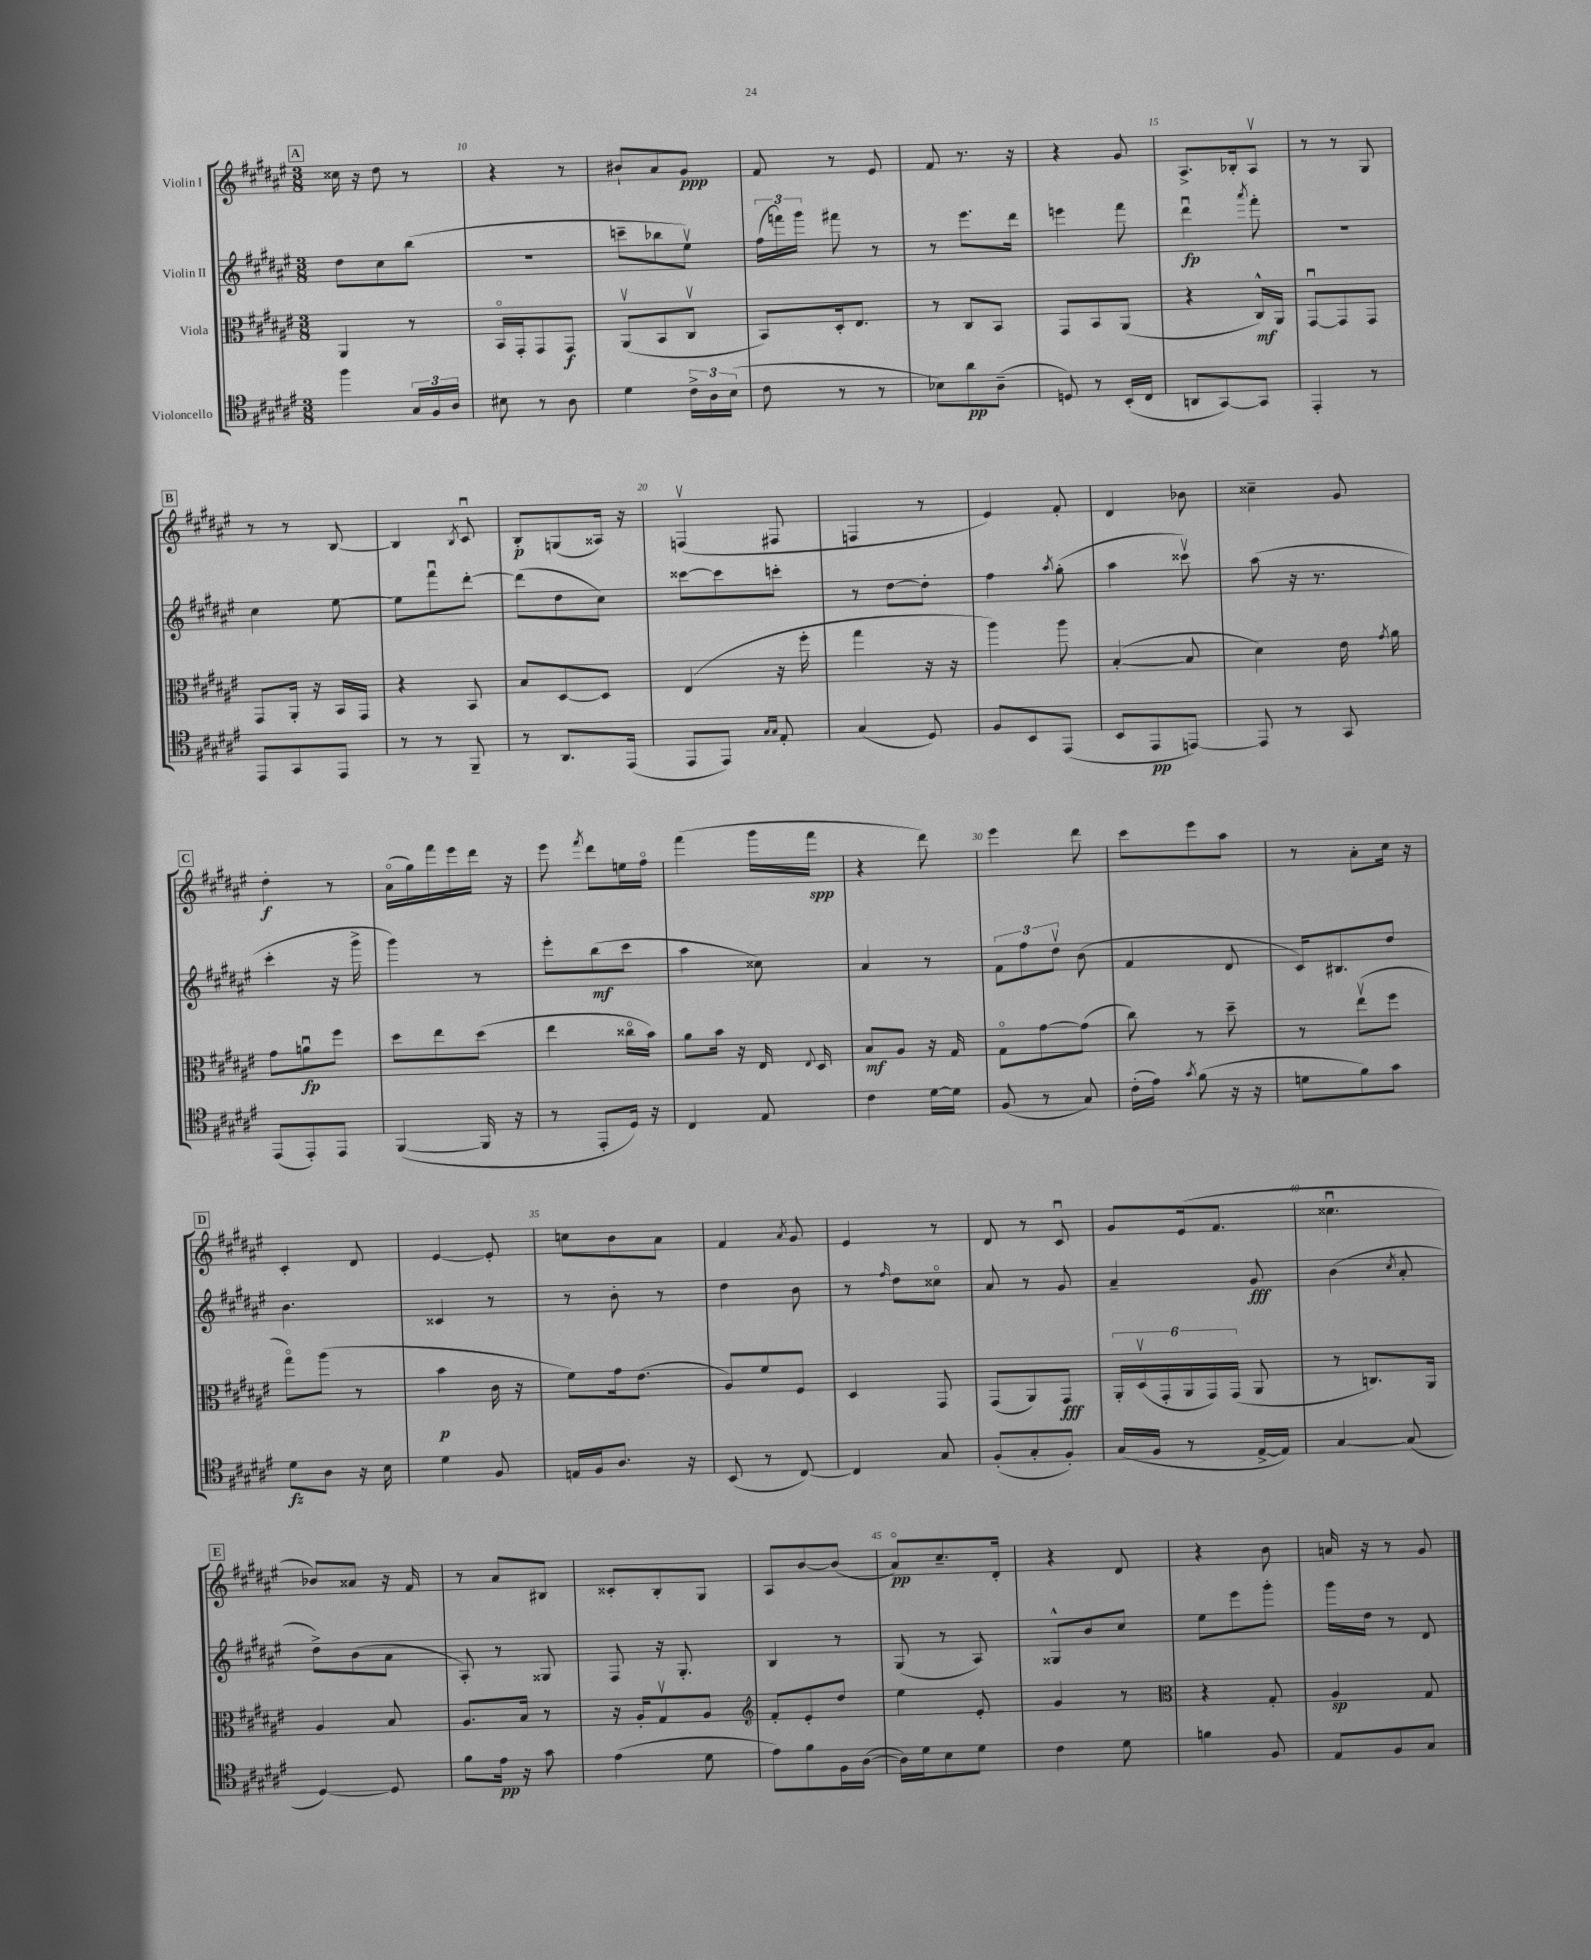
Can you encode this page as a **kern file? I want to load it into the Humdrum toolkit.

**kern	**dynam	**kern	**dynam	**kern	**dynam	**kern	**dynam
*part4	*part4	*part3	*part3	*part2	*part2	*part1	*part1
*staff4	*staff4	*staff3	*staff3	*staff2	*staff2	*staff1	*staff1
*I"Violoncello	*	*I"Viola	*	*I"Violin II	*	*I"Violin I	*
*clefC4	*	*clefC3	*	*clefG2	*	*clefG2	*
*k[f#c#g#d#a#e#]	*	*k[f#c#g#d#a#e#]	*	*k[f#c#g#d#a#e#]	*	*k[f#c#g#d#a#e#]	*
*M3/8	*	*M3/8	*	*M3/8	*	*M3/8	*
!!LO:REH:place=s1:t=A
=9	=9	=9	=9	=9	=9	=9	=9
4ff#\	.	4AA#/	.	8dd#\L	.	16cc##X\	.
.	.	.	.	.	.	16r	.
.	.	.	.	8cc#\	.	8dd#\	.
24G#/LL	.	8r	.	(8bb\J	.	8r	.
24F#/	.	.	.	.	.	.	.
24A#/JJ	.	.	.	.	.	.	.
=10	=10	=10	=10	=10	=10	=10	=10
8B#X\	.	16BB/LL	.	4.r	.	4r	.
.	.	16GG#'/J	.	.	.	.	.
8r	.	8GG#/	.	.	.	.	.
8A#\	.	8GG#/J	f	.	.	8r	.
=11	=11	=11	=11	=11	=11	=11	=11
4d#\	.	(8AA#v/L	.	8cccn~\L	.	8b#X`/L	.
.	.	8BB/	.	8bb-X\	.	8a#/	.
24c#^\LL	.	8C#v/J	.	8ee#v\J)	.	8g#/J	ppp
24A#\	.	.	.	.	.	.	.
(24B\JJ	.	.	.	.	.	.	.
=12	=12	=12	=12	=12	=12	=12	=12
8c#\	.	8BB/L)	.	(24ff#\LL	.	8f#/	.
.	.	.	.	24fffn\)	.	.	.
.	.	.	.	24ggg#\JJ	.	.	.
8r	.	16D#'/k	.	8fff#X\	.	8r	.
.	.	8.E#/J	.	.	.	.	.
8r	.	.	.	8r	.	8e#/	.
=13	=13	=13	=13	=13	=13	=13	=13
8B-X\L)	.	8r	.	8r	.	8f#/	.
8a#\	pp	8C#/L	.	8.eee#\L	.	8.r	.
(8A#~\J	.	8BB/J	.	.	.	.	.
.	.	.	.	16ddd#\Jk	.	16r	.
=14	=14	=14	=14	=14	=14	=14	=14
8Dn/)	.	8GG#/L	.	4eeen\	.	4r	.
8r	.	8BB/	.	.	.	.	.
(16BB'/LL	.	(8AA#/J	.	8fff#\	.	8g#/	.
16C#/JJ	.	.	.	.	.	.	.
=15	=15	=15	=15	=15	=15	=15	=15
8AAn/L	.	4r	.	4ddd#u\	fp	8.A#^/L	.
[8GG#/)	.	.	.	.	.	.	.
.	.	.	.	.	.	16B-X'/k	.
.	.	.	.	8qaaa#/	.	.	.
8GG#/J]	.	16C#^^/LL)	mf	8fff#'\	.	8A#v/J	.
.	.	16AA#/JJ	.	.	.	.	.
=16	=16	=16	=16	=16	=16	=16	=16
4EE#'/	.	[8GG#u/L	.	4.r	.	8r	.
.	.	8GG#/]	.	.	.	8r	.
8r	.	8GG#/J	.	.	.	8G#/	.
!!LO:LB:g=z
!!LO:REH:place=s1:t=B
=17	=17	=17	=17	=17	=17	=17	=17
8EE#/L	.	8GG#/L	.	4cc#\	.	8r	.
8GG#/	.	16AA#'/Jk	.	.	.	8r	.
.	.	16r	.	.	.	.	.
8EE#/J	.	16BB/LL	.	[8ee#\	.	[8B/	.
.	.	16GG#/JJ	.	.	.	.	.
=18	=18	=18	=18	=18	=18	=18	=18
8r	.	4r	.	8ee#\L]	.	4B/]	.
8r	.	.	.	8fff#u\	.	.	.
.	.	.	.	.	.	8qB/	.
8FF#~/	.	8BB/	.	[8ddd#'\J	.	8c#u/	.
=19	=19	=19	=19	=19	=19	=19	=19
8r	.	8B/L	.	(8ddd#\L]	.	8B'/L	p
8.AA#/L	.	[8D#/	.	8dd#\	.	(8Gn/	.
.	.	8D#/J]	.	8cc#\J)	.	16A##X/Jk)	.
(16EE#/Jk	.	.	.	.	.	16r	.
=20	=20	=20	=20	=20	=20	=20	=20
8EE#/L	.	(4E#/	.	[8ccc##X\L	.	(4Fnv/	.
8EE#/J)	.	.	.	8ccc##\]	.	.	.
16qqG#/LL	.	.	.	.	.	.	.
16qqG#/JJ	.	.	.	.	.	.	.
8E#'/	.	16r	.	8cccn'\J	.	8F#X/	.
.	.	16ff#'\	.	.	.	.	.
=21	=21	=21	=21	=21	=21	=21	=21
(4G#/	.	4gg#\	.	8r	.	4Fn/	.
.	.	.	.	[8dd#\L	.	.	.
8D#/)	.	16r	.	8dd#'\J]	.	8r	.
.	.	16r	.	.	.	.	.
=22	=22	=22	=22	=22	=22	=22	=22
8F#/L	.	4aa#\)	.	4ff#\	.	4e#/)	.
8BB/	.	.	.	.	.	.	.
.	.	.	.	8qaa#/	.	.	.
(8EE#/J	.	8aa#\	.	(8gg#'\	.	8f#'/	.
=23	=23	=23	=23	=23	=23	=23	=23
8BB/L	.	([4B'/	.	4aa#\	.	4d#/	.
8EE#/	pp	.	.	.	.	.	.
[8EEn/J)	.	8B/]	.	8ccc##Xv\)	.	8b-X\	.
=24	=24	=24	=24	=24	=24	=24	=24
8EE/]	.	4d#\)	.	(8aa#\	.	4cc##X~\	.
8r	.	.	.	16r	.	.	.
.	.	.	.	8.r	.	.	.
8GG#/	.	16e#\	.	.	.	8g#/	.
.	.	8qg#/	.	.	.	.	.
.	.	16a#\	.	.	.	.	.
!!LO:LB:g=z
!!LO:REH:place=s1:t=C
=25	=25	=25	=25	=25	=25	=25	=25
(8EE#/L	.	8g#\L	.	4ccc#'\	.	4dd#'\	f
8EE#'/)	.	8anu\	fp	.	.	.	.
8EE#/J	.	8ff#\J	.	16r	.	8r	.
.	.	.	.	16ggg#^\	.	.	.
=26	=26	=26	=26	=26	=26	=26	=26
([4FF#/	.	8dd#\L	.	4ggg#\)	.	(16a#\LL	.
.	.	.	.	.	.	16gg#\)	.
.	.	8ee#\	.	.	.	16fff#\	.
.	.	.	.	.	.	16eee#\	.
16FF#/]	.	(8dd#\J	.	8r	.	16ddd#\JJ	.
16r	.	.	.	.	.	16r	.
=27	=27	=27	=27	=27	=27	=27	=27
8r	.	4ee#\	.	8eee#'\L	.	8eee#\	.
.	.	.	.	.	.	8qfff#/	.
8EE#'/L	.	.	.	(8bb\	mf	8ddd#\L	.
16D#/Jk)	.	16cc##X\LL	.	8ccc#\J	.	16een\L	.
16r	.	16b\JJ)	.	.	.	16ff#\JJ	.
=28	=28	=28	=28	=28	=28	=28	=28
4C#/	.	8a#\L	.	4aa#\	.	(4fff#\	.
.	.	16b\Jk	.	.	.	.	.
.	.	16r	.	.	.	.	.
8E#/	.	16E#/	.	8cc##X\)	.	16ggg#\LL	.
.	.	8qqE#/	.	.	.	.	.
.	.	16D#/	.	.	.	16fff#\JJ	spp
=29	=29	=29	=29	=29	=29	=29	=29
4c#\	.	8B/L	mf	4a#/	.	4r	.
.	.	8A#/J	.	.	.	.	.
[16d#\LL	.	16r	.	8r	.	8ddd#\)	.
16d#\JJ]	.	16G#/	.	.	.	.	.
=30	=30	=30	=30	=30	=30	=30	=30
(8F#/	.	8G#\L	.	12f#\L	.	4eee#\	.
.	.	.	.	12ff#\	.	.	.
8r	.	[8g#\	.	.	.	.	.
.	.	.	.	12dd#v\J	.	.	.
8G#/)	.	(8g#\J]	.	(8b\	.	8ddd#\	.
=31	=31	=31	=31	=31	=31	=31	=31
(16c#'\LL	.	8cc#\)	.	4f#/	.	8ccc#\L	.
16e#\JJ)	.	.	.	.	.	.	.
8qg#/	.	.	.	.	.	.	.
(8f#\	.	8r	.	.	.	8eee#\	.
16r	.	8dd#~\	.	8d#/	.	8aa#\J	.
16r	.	.	.	.	.	.	.
=32	=32	=32	=32	=32	=32	=32	=32
8dn\L	.	8r	.	16c#/KL)	.	8r	.
.	.	.	.	8.B#X/	.	.	.
8f#\)	.	(8ee#v\L	.	.	.	8a#'\L	.
8g#\J	.	8ff#\J	.	8dd#/J	.	16cc#\Jk	.
.	.	.	.	.	.	16r	.
!!LO:LB:g=z
!!LO:REH:place=s1:t=D
=33	=33	=33	=33	=33	=33	=33	=33
8d#\L	fz	8gg#\L)	.	4.b\	.	4c#'/	.
8A#\J	.	(8aa#\J	.	.	.	.	.
16r	.	8r	.	.	.	8d#/	.
16B\	.	.	.	.	.	.	.
=34	=34	=34	=34	=34	=34	=34	=34
4d#\	.	4b\	p	4c##X/	.	[4e#/	.
8F#/	.	16c#\	.	8r	.	8e#'/]	.
.	.	16r	.	.	.	.	.
=35	=35	=35	=35	=35	=35	=35	=35
16En/LL	.	8f#\L)	.	8r	.	8ccn\L	.
16F#/J	.	.	.	.	.	.	.
8.A#/J	.	16g#\k	.	8b'\	.	8b\	.
.	.	(8.e#\J	.	.	.	.	.
.	.	.	.	8r	.	8a#\J	.
16r	.	.	.	.	.	.	.
=36	=36	=36	=36	=36	=36	=36	=36
(8BB/	.	8A#/L)	.	4dd#\	.	4f#/	.
8r	.	8f#/	.	.	.	.	.
.	.	.	.	.	.	8qa#/	.
[8C#/)	.	8F#/J	.	8b\	.	8g#/	.
=37	=37	=37	=37	=37	=37	=37	=37
4C#/]	.	4D#/	.	8r	.	4e#/	.
.	.	.	.	16qqff#/	.	.	.
.	.	.	.	8dd#\L	.	.	.
8G#/	.	8GG#/	.	8cc##X\J	.	8r	.
=38	=38	=38	=38	=38	=38	=38	=38
(8F#'/L	.	(8GG#/L	.	8a#/	.	8d#/	.
8G#'/	.	8AA#/)	.	8r	.	8r	.
8F#'/J)	.	8GG#/J	fff	8g#/	.	8c#u/	.
=39	=39	=39	=39	=39	=39	=39	=39
(16G#/LL	.	24AA#'/LL	.	4a#~/	.	8g#/L	.
.	.	(24D#v/	.	.	.	.	.
16F#/JJ	.	.	.	.	.	.	.
.	.	24GG#'/	.	.	.	.	.
8r	.	24AA#/	.	.	.	(16e#/k	.
.	.	24GG#/)	.	.	.	.	.
.	.	.	.	.	.	8.f#/J	.
.	.	(24GG#/JJ	.	.	.	.	.
[16E#^/LL	.	8AA#/	.	8g#/	fff	.	.
16E#/JJ])	.	.	.	.	.	.	.
=40	=40	=40	=40	=40	=40	=40	=40
[4G#/	.	8r	.	(4b\	.	4.cc##Xu\	.
.	.	8.Cn/L)	.	.	.	.	.
.	.	.	.	8qcc#/	.	.	.
(8G#/]	.	.	.	8a#'/	.	.	.
.	.	16AA#/Jk	.	.	.	.	.
!!LO:LB:g=z
!!LO:REH:place=s1:t=E
=41	=41	=41	=41	=41	=41	=41	=41
[4D#/)	.	4A#/	.	8dd#^\L)	.	8b-X/L)	.
.	.	.	.	(8b\	.	8a##X/J	.
8D#/]	.	8B/	.	8a#\J	.	16r	.
.	.	.	.	.	.	16f#/	.
=42	=42	=42	=42	=42	=42	=42	=42
8f#\L	.	8.A#/L	.	8A#'/)	.	8r	.
16e#\Jk	pp	.	.	8r	.	8a#/L	.
16r	.	16B/Jk	.	.	.	.	.
8g#\	.	8r	.	8G##X/	.	8B#X/J	.
=43	=43	=43	=43	=43	=43	=43	=43
(4e#\	.	16r	.	8F#/	.	8c##X'/L	.
.	.	16A#'/KL	.	.	.	.	.
.	.	8G#v/	.	16r	.	8B'/	.
.	.	.	.	8.G#'/	.	.	.
8d#\	.	8A#/J	.	.	.	8G#/J	.
=44	=44	=44	=44	=44	=44	=44	=44
*	*	*clefG2	*	*	*	*	*
8e#\L)	.	8f#'/L	.	4B/	.	8A#/L	.
8f#\	.	8e#'/	.	.	.	[8b/	.
16F#\L	.	8dd#/J	.	8r	.	(8b/J]	.
([16A#\JJ	.	.	.	.	.	.	.
=45	=45	=45	=45	=45	=45	=45	=45
16A#\LL])	.	4ee#\	.	(8G#/	.	8a#/L)	pp
16d#\J	.	.	.	.	.	.	.
8B\	.	.	.	8r	.	8.cc#~/	.
8d#\J	.	8e#'/	.	8A#/)	.	.	.
.	.	.	.	.	.	16d#'/Jk	.
=46	=46	=46	=46	=46	=46	=46	=46
4c#\	.	4g#/	.	8G##X^^/L	.	4r	.
.	.	.	.	8b/	.	.	.
8d#\	.	8r	.	8cc#/J	.	8d#/	.
=47	=47	=47	=47	=47	=47	=47	=47
*	*	*clefC3	*	*	*	*	*
4fn\	.	4r	.	8ee#\L	.	4r	.
.	.	.	.	8eee#\	.	.	.
8F#/	.	8G#'/	.	8ggg#'\J	.	8b\	.
=48	=48	=48	=48	=48	=48	=48	=48
8E#/L	.	4A#/	sp	16ggg#\LL	.	16an/	.
.	.	.	.	16dd#\JJ	.	16r	.
8F#/	.	.	.	8r	.	8r	.
8G#/J	.	8G#/	.	8d#/	.	8g#/	.
==	==	==	==	==	==	==	==
*-	*-	*-	*-	*-	*-	*-	*-
